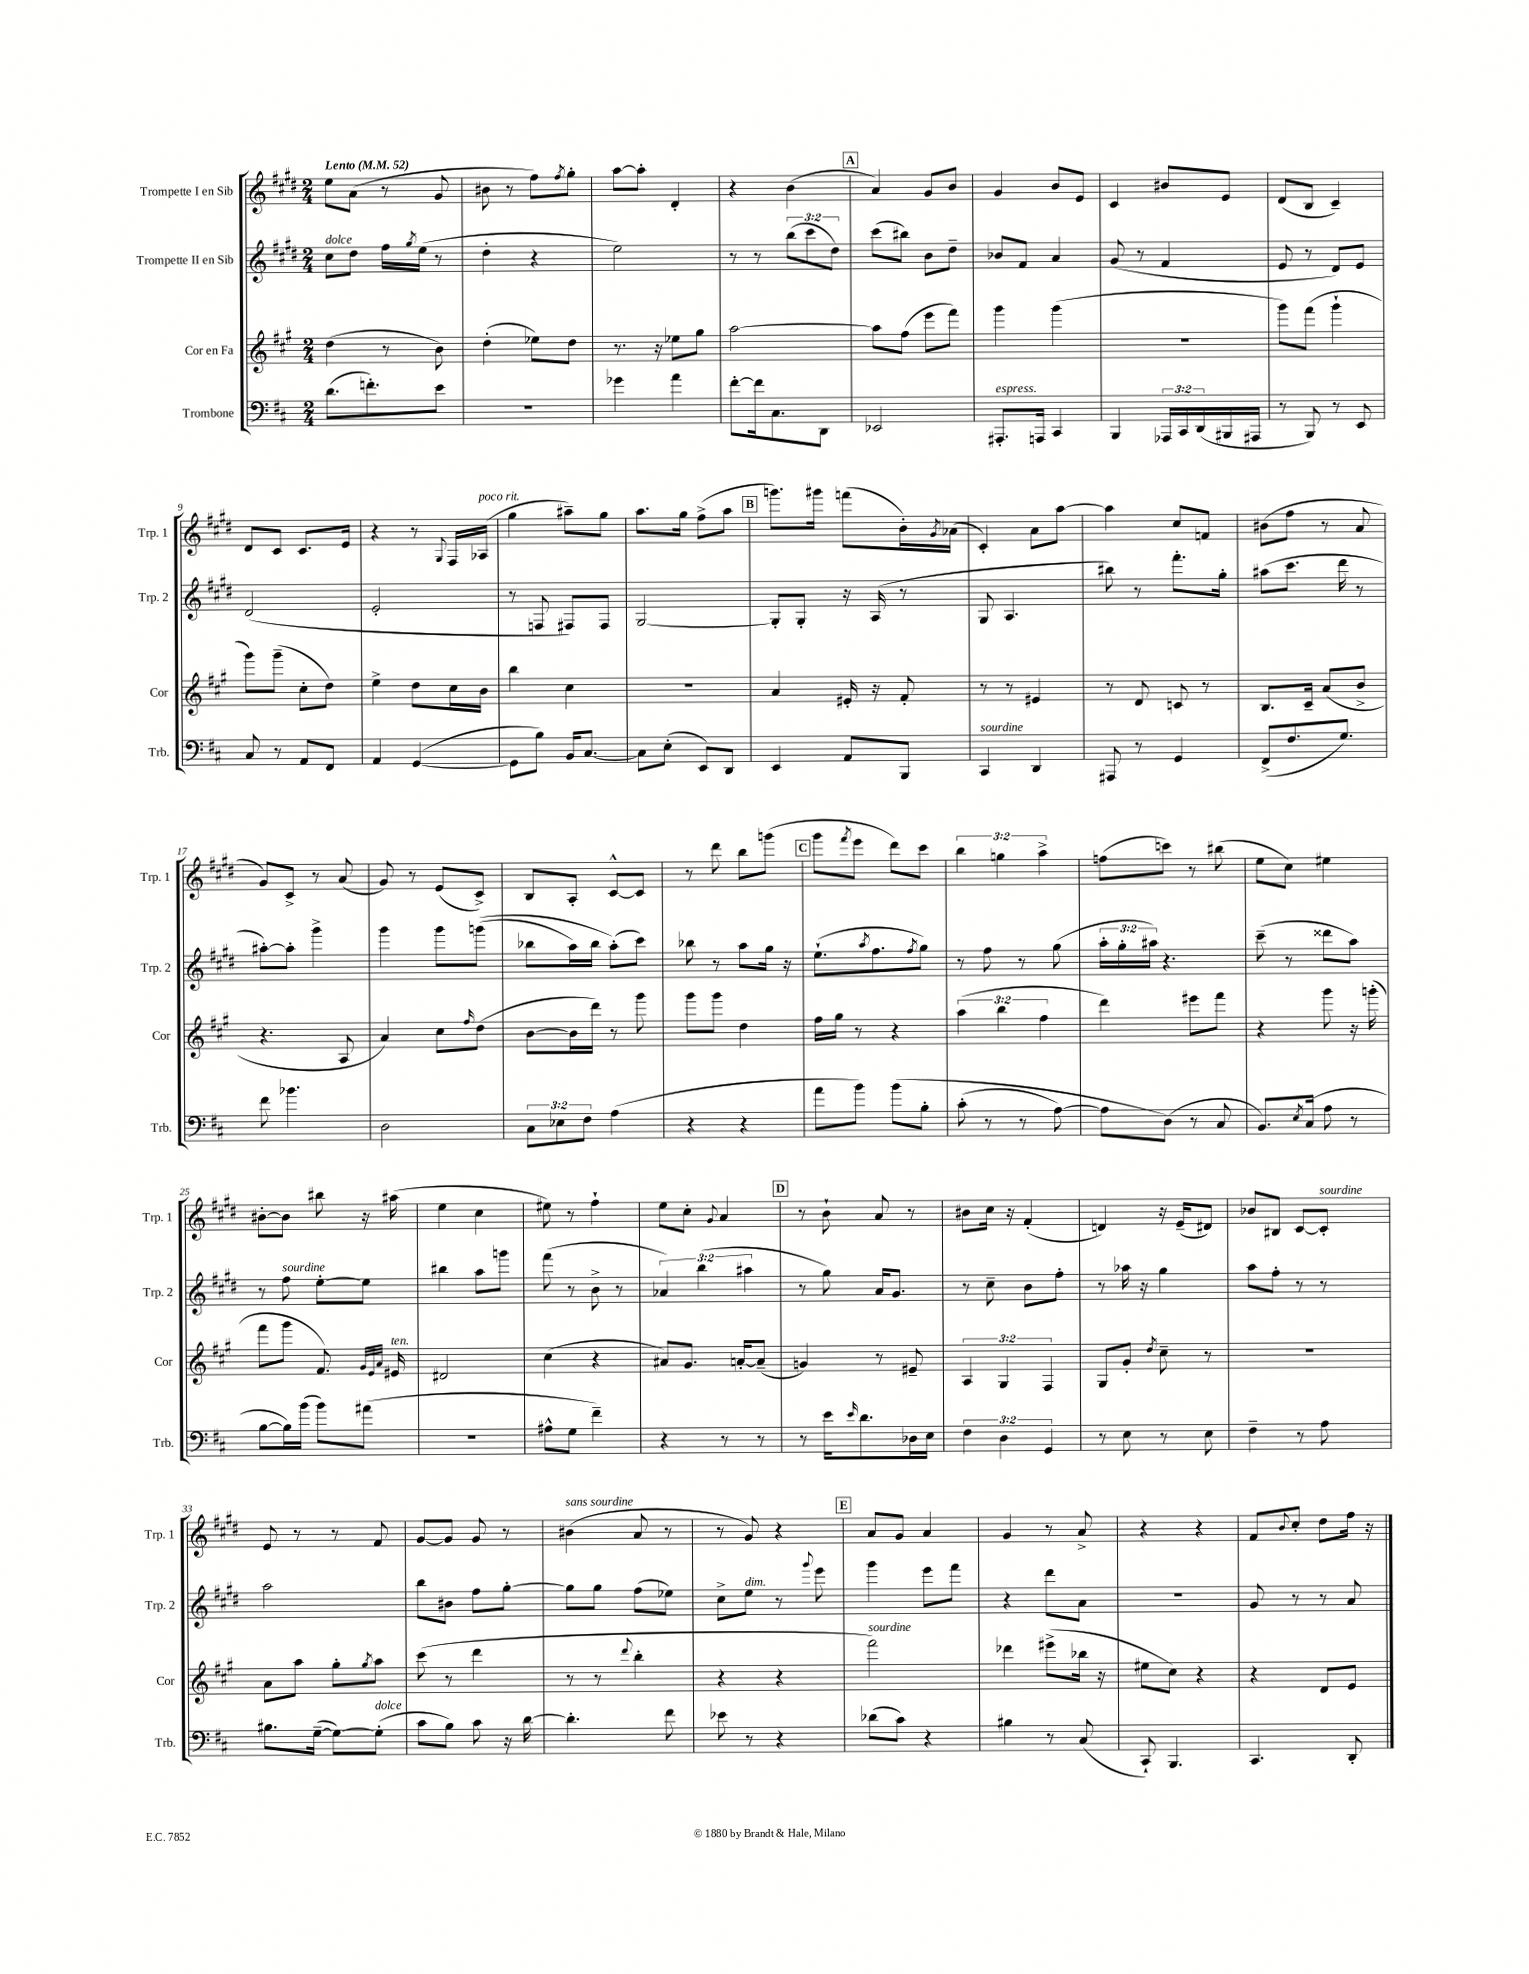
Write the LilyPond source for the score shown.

<<
\new StaffGroup <<
\new Staff = "s0" \with { instrumentName = "Trompette I en Sib" shortInstrumentName = "Trp. 1" } {
    \clef treble \key e \major \numericTimeSignature \time 2/4 \override Staff.TupletNumber.text = #tuplet-number::calc-fraction-text \tempo "Lento" 4 = 52
    e''8 a'8( r8 gis'8 |
    bis'8 r8 fis''8) \acciaccatura { fis''8 } gis''8-. |
    a''8~ a''8-. dis'4-. |
    r4 b'4( |
    \mark \markup { \box "A" } a'4) gis'8 b'8 |
    gis'4 b'8 e'8 |
    cis'4 bis'8 e'8 |
    dis'8( b8 cis'4--) |
    dis'8 cis'8 cis'8. e'16 |
    r4 r8 \appoggiatura { gis8 } fis16 aes16^\markup { \italic "poco rit." }( |
    gis''4 ais''8--) gis''8 |
    a''8. gis''16 fis''8->( a''8 |
    \mark \markup { \box "B" } g'''8.) gis'''16 f'''8( b'16-.) \acciaccatura { gis'8 } aes'16( |
    cis'4-.) a'8 a''8~ |
    a''4 cis''8 f'8 |
    bis'8( fis''8 r8 a'8 |
    gis'8) cis'8-> r8 a'8( |
    gis'8) r8 e'8( cis'8->) |
    b8 a8-. cis'8~-^ cis'8 |
    r8 dis'''8 b''8 g'''8( |
    \mark \markup { \box "C" } gis'''8 \acciaccatura { fis'''8 } e'''8 dis'''8) cis'''8 |
    \tuplet 3/2 { b''4 g''4 a''4-> } |
    f''8( c'''8) r8 bis''8( |
    e''8 cis''8) eis''4 |
    bis'8~-. bis'8 bis''8 r16 ais''16( |
    e''4 cis''4 |
    eis''8) r8 fis''4-! |
    e''8 cis''8-. \appoggiatura { gis'8 } a'4 |
    \mark \markup { \box "D" } r8 b'8-! a'8 r8 |
    bis'8 cis''16 r16 fis'4-.( |
    d'4) r16 e'16--( dis'8) |
    bes'8 bis8 cis'8~ cis'8-.^\markup { \italic "sourdine" } |
    e'8 r8 r8 fis'8 |
    gis'8~ gis'8 gis'8 r8 |
    bis'4^\markup { \italic "sans sourdine" }( a'8 r8 |
    r8 gis'8) r4 |
    \mark \markup { \box "E" } a'8 gis'8 a'4 |
    gis'4 r8 a'8-> |
    r4 r4 |
    fis'8 \appoggiatura { b'8 } cis''8-. dis''8 fis''16 r16 \bar "|." |
}
\new Staff = "s1" \with { instrumentName = "Trompette II en Sib" shortInstrumentName = "Trp. 2" } {
    \clef treble \key e \major \numericTimeSignature \time 2/4 \override Staff.TupletNumber.text = #tuplet-number::calc-fraction-text
    cis''8^\markup { \italic "dolce" } dis''8 fis''16 \acciaccatura { gis''8 } e''16( r8 |
    dis''4-. r4 |
    e''2) |
    r8 r8 \tuplet 3/2 { b''8( cis'''8 dis''8) } |
    \mark \markup { \box "A" } cis'''8( bis''8) b'8 dis''8-- |
    bes'8 fis'8 a'4 |
    gis'8( r8 fis'4 |
    e'8 r8 dis'8) e'8 |
    dis'2( |
    e'2-. |
    r8 f8 fis8) fis8 |
    gis2~ |
    \mark \markup { \box "B" } gis8-. gis8-. r16 a16( r8 |
    gis8 a4. |
    bis''8) r8 fis'''8.-. gis''16-. |
    ais''8( cis'''8. dis'''16 r8 |
    ais''8~-.) ais''8-. gis'''4-> |
    gis'''4 gis'''8 g'''8(\( |
    bes''8 a''16) bes''16 a''8-.(\) cis'''8) |
    bes''8 r8 a''8 gis''16 r16 |
    \mark \markup { \box "C" } e''8.-!( \acciaccatura { a''8 } fis''8. \acciaccatura { fis''8 } gis''8) |
    r8 fis''8 r8 gis''8( |
    \tuplet 3/2 { a''16-. gis''16-. ais''16) } r4. |
    cis'''8--( r8 disis'''8 a''8) |
    r8 fis''8^\markup { \italic "sourdine" } e''8~-. e''8 |
    bis''4 a''8 g'''8 |
    fis'''8( r8 b'8-> r8 |
    \tuplet 3/2 { aes'4) b''4( ais''4 } |
    \mark \markup { \box "D" } r8 gis''8) a'16 gis'8. |
    r8 cis''8-- b'8 fis''8-. |
    r8 aes''16 r16 gis''4 |
    a''8 fis''8-. r8 r8 |
    a''2 |
    b''8 bis'8 fis''8 gis''8~-. |
    gis''8 gis''8 fis''8( ees''8) |
    cis''8-> e''8^\markup { \italic "dim." } r8 \appoggiatura { gis'''8 } e'''8 |
    \mark \markup { \box "E" } gis'''4 e'''8 fis'''8 |
    r4 dis'''8 a'8 |
    r2 |
    gis'8 r8 r8 a'8 \bar "|." |
}
\new Staff = "s2" \with { instrumentName = "Cor en Fa" shortInstrumentName = "Cor" } {
    \clef treble \key a \major \numericTimeSignature \time 2/4 \override Staff.TupletNumber.text = #tuplet-number::calc-fraction-text
    d''4( r8 b'8) |
    d''4-.( ees''8) d''8 |
    r8. r16 ees''8 gis''8 |
    a''2~ |
    \mark \markup { \box "A" } a''8 fis''8( e'''8 fis'''8) |
    gis'''4 gis'''4( |
    R2 |
    gis'''8) fis'''8( gis'''4-! |
    gis'''8) gis'''8--( cis''8-. d''8) |
    e''4-> d''8 cis''16 b'16 |
    b''4 cis''4 |
    r2 |
    \mark \markup { \box "B" } a'4 eis'16-. r16 fis'8-. |
    r8 r8 eis'4 |
    r8 d'8 c'8 r8 |
    b8. cis'16-- a'8( b'8-> |
    r4. a8 |
    a'4) cis''8 \grace { fis''16 } d''8( |
    b'8~ b'16 d'''16) r8 gis'''8 |
    gis'''8 gis'''8 d''4 |
    \mark \markup { \box "C" } fis''16 gis''16 r8 r4 |
    \tuplet 3/2 { a''4( b''4 fis''4 } |
    d'''4) eis'''8 fis'''8 |
    r4 gis'''8 r16 g'''16-.( |
    fis'''8 gis'''8 fis'8.) \grace { gis'32 e'32 a'32 } eis'16^\markup { \italic "ten." } |
    dis'2 |
    cis''4( r4 |
    ais'8) gis'8. a'16~-. a'8--( |
    \mark \markup { \box "D" } g'4) r8 eis'8-- |
    \tuplet 3/2 { a4 gis4 fis4 } |
    gis8 gis'8-. \acciaccatura { d''8 } cis''8-- r8 |
    R2 |
    a'8 a''8 gis''8-. \acciaccatura { gis''8 } a''8 |
    cis'''8( r8 d'''4 |
    r8 r8 \appoggiatura { d'''8 } b''4-. |
    r4 r4 |
    \mark \markup { \box "E" } fis'''2^\markup { \italic "sourdine" }) |
    des'''4 eis'''8->( bes''16 r16 |
    eis''8 cis''8) r4 |
    r4 d'8 e'8 \bar "|." |
}
\new Staff = "s3" \with { instrumentName = "Trombone" shortInstrumentName = "Trb." } {
    \clef bass \key d \major \numericTimeSignature \time 2/4 \override Staff.TupletNumber.text = #tuplet-number::calc-fraction-text
    d'8.( f'8.-.) e'8 |
    R2 |
    ges'4 a'4 |
    fis'8~-. fis'16 cis8. d,8 |
    \mark \markup { \box "A" } ees,2 |
    ais,,8.-.^\markup { \italic "espress." } a,,16 cis,4 |
    b,,4 \tuplet 3/2 { aes,,16 cis,16 d,16( } bis,,16 ais,,16 |
    r8 b,,8) r8 e,8 |
    cis8 r8 a,8 fis,8 |
    a,4 g,4~( |
    g,8 b8) b,16 cis8.~ |
    cis8 e8-.( e,8) d,8 |
    \mark \markup { \box "B" } e,4 a,8 b,,8 |
    cis,4^\markup { \italic "sourdine" } d,4 |
    ais,,8 r8 g,4 |
    fis,8->( fis8. g8.) |
    fis'8 bes'4. |
    d2 |
    \tuplet 3/2 { cis8 ees8 fis8 } a4( |
    r4 r4 |
    \mark \markup { \box "C" } a'8 b'8) b'8\( b8-. |
    cis'8-.( r8 r8 a8~) |
    a8 d8(\) r8 cis8 |
    b,8.) \acciaccatura { e8 } cis16( a8 r8 |
    b8~ b16) b'16( b'8) ais'8( |
    r2 |
    ais8-^ g8 fis'4--) |
    r4 r8 r8 |
    \mark \markup { \box "D" } r8 e'16 \grace { e'16 } d'8. des16 e16 |
    \tuplet 3/2 { fis4 d4 g,4 } |
    r8 e8 r8 e8 |
    fis4-- r8 a8 |
    bis8. g16~--( g8~) g8-.^\markup { \italic "dolce" }( |
    cis'8 b8) cis'8 r16 d'16~ |
    d'4.-. fis'8 |
    ees'8 r8 r4 |
    \mark \markup { \box "E" } des'8( cis'8) r4 |
    bis4 r8 cis8( |
    cis,8-!) b,,4. |
    cis,4. d,8-. \bar "|." |
}
>>
>>
